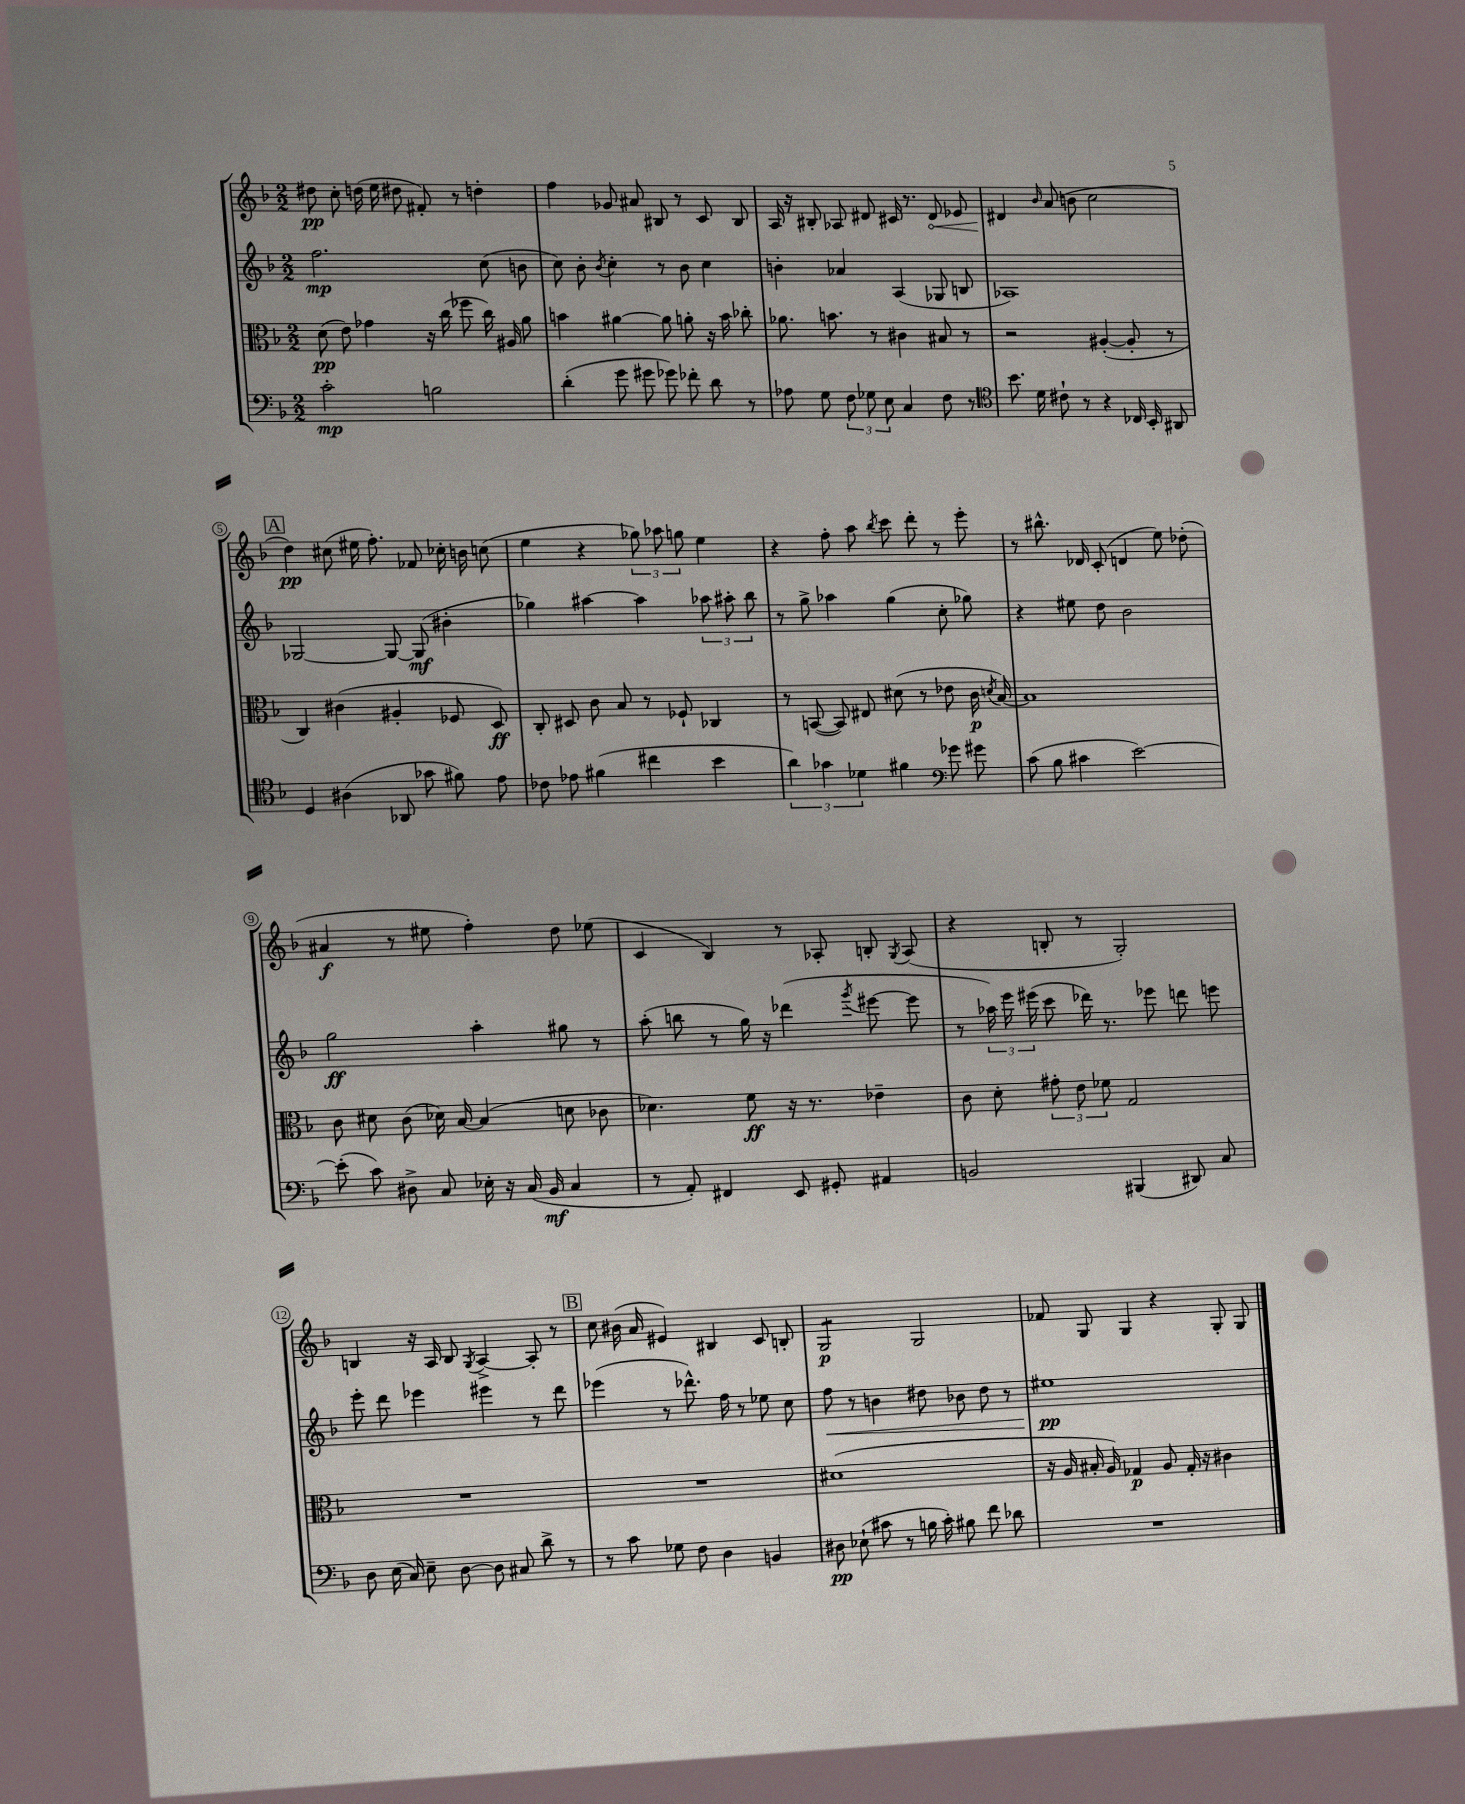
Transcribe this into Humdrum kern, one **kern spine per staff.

**kern	**kern	**kern	**kern
*staff4	*staff3	*staff2	*staff1
*clefF4	*clefC3	*clefG2	*clefG2
*k[b-]	*k[b-]	*k[b-]	*k[b-]
*M2/2	*M2/2	*M2/2	*M2/2
2c'	(8d	2.ff	8dd#
.	8e)	.	8cc'
.	4g-	.	(16dd
.	.	.	16ee
.	.	.	8dd#
2B	16r	.	8f#')
.	(16cc	.	.
.	8ff-	.	8r
.	16cc)	(8cc	4dd'
.	16A#	.	.
.	8a	8b	.
=	=	=	=
(4d'	4b	8cc)	4ff
.	.	8b-'	.
.	.	8qb-	.
8g	[4a#	4cc'	8g-
8g#	.	.	8a#
8g-)	8a#]	8r	8B#
8f-'	8a'	8b-	8r
8d	16r	4cc	8c
.	16b	.	.
8r	8cc-'	.	8B#
=	=	=	=
8A-	8.a-	4b'	16A
.	.	.	16r
8G	.	.	8B#'
.	8.b	.	.
12F	.	4a-	8A-
12G-	.	.	.
.	8r	.	8d#
12E	.	.	.
4C	4c#	(4A	16c#
.	.	.	8.r
8F	8B#	8G-	8d#
8r	8r	8B	8e-
=	=	=	=
*clefC4	*	*	*
8.b-	2r	1A-)	4d#
16d	.	.	.
.	.	.	16qqb-
8c#`	.	.	(8a
8r	.	.	8b
4r	([4A#'	.	2cc
16C-	8A#']	.	.
16BB-'	.	.	.
8AA#	8r	.	.
=	=	=	=
4D	4C)	[2G-	4dd)
(4A#	(4c#	.	(8cc#
.	.	.	16ee#
.	.	.	8.ff')
8AA-	4A#'	8G-_	.
8g-	.	(8G-]	8f-
8f#)	8F-	4b#'	16cc-'
.	.	.	16b
8e	8D)	.	(8cc
=	=	=	=
8c-	8C'	4gg-)	4ee
8e-	8D#	.	.
(4f#	8c	[4aa#	4r
.	8B-	.	.
4cc#	8r	4aa#]	12gg-)
.	.	.	12aa-
.	8F-`	.	.
.	.	.	12gg
4b-	4C-	12aa-	4ee
.	.	12aa#'	.
.	.	12bb-	.
=	=	=	=
6a)	8r	8r	4r
.	([8BB	8gg^	.
6g-	.	.	.
.	8BB])	4aa-	8ff'
6d-	.	.	.
.	8E#	.	8aa
.	.	.	8qbb-
4f#	(8d#	(4gg	8ccc
.	8r	.	8ddd'
*clefF4	*	*	*
8g-	8e-	8cc'	8r
8g#	16c	8gg-)	8eee'
.	8qd	.	.
.	[16B-)	.	.
=	=	=	=
(8c	1B-]	4r	8r
8B-	.	.	8.bb#^^
4c#	.	8ee#	.
.	.	.	16d-
.	.	8dd	(8c'
[2e)	.	2b-	4d
.	.	.	8ee)
.	.	.	(8dd-'
=	=	=	=
(8e']	8c	2gg	4a#
8c)	8d#	.	.
8D#^	(8c	.	8r
8C	16d-)	.	8ee#
.	[16B-	.	.
16E-'	(4B-]	4aa'	4ff')
16r	.	.	.
(16C	.	.	.
16BB-	.	.	.
4C	8d	8gg#	8dd
.	8c-	8r	(8ee-
=	=	=	=
8r	4.d-)	(8aa'	4c
8AA')	.	8bb	.
4FF#	.	8r	4B-)
.	8f	16gg)	.
.	.	16r	.
8EE	16r	(4ddd-	8r
.	8.r	.	.
8GG#'	.	.	8A-'
.	.	8qggg	.
4AA#	4e-~	[8eee#	8B'
.	.	.	8qG
.	.	8eee#]	(8A-
=	=	=	=
2BB	8c	8r	4r
.	8d'	24aa-)	.
.	.	24eee	.
.	.	(24eee#	.
.	12g#'	8ccc	8B'
.	12e	.	.
.	.	16ddd-)	8r
.	12f-	.	.
.	.	8.r	.
(4BBB#	2G	.	2G')
.	.	8eee-	.
8DD#)	.	8ddd	.
8C	.	8eee	.
=	=	=	=
8D	1r	8eee'	4B
(16E	.	8ddd	.
16C)	.	.	.
8E~	.	4eee-	16r
.	.	.	16A
[8D	.	.	8B
.	.	.	8qG
8D]	.	4eee#	[4A^
8C#	.	.	.
8d^	.	8r	8A']
8r	.	8ddd	8r
=	=	=	=
8r	1r	(4eee-	8cc
8c	.	.	(16b#
.	.	.	16a
8G-	.	8r	4e#)
8F	.	8.ddd-^^)	.
4D	.	.	4B#
.	.	16ff	.
.	.	8r	.
4BB	.	8ee-	8c
.	.	8cc	8B'
=	=	=	=
8D#	(1d#	8ff	2G
(8E-`	.	8r	.
8c#	.	4b	.
8r	.	.	.
16B	.	8dd#	2G
16c#')	.	.	.
8B#	.	8b-	.
8f	.	8dd#	.
8d-	.	8r	.
=	=	=	=
1r	16r	1ee#	8f-
.	16A	.	.
.	16B#'	.	8G
.	16A)	.	.
.	4G-	.	4G
.	8A	.	4r
.	16G-'	.	.
.	16r	.	.
.	4c#	.	8G'
.	.	.	8G
==	==	==	==
*-	*-	*-	*-
